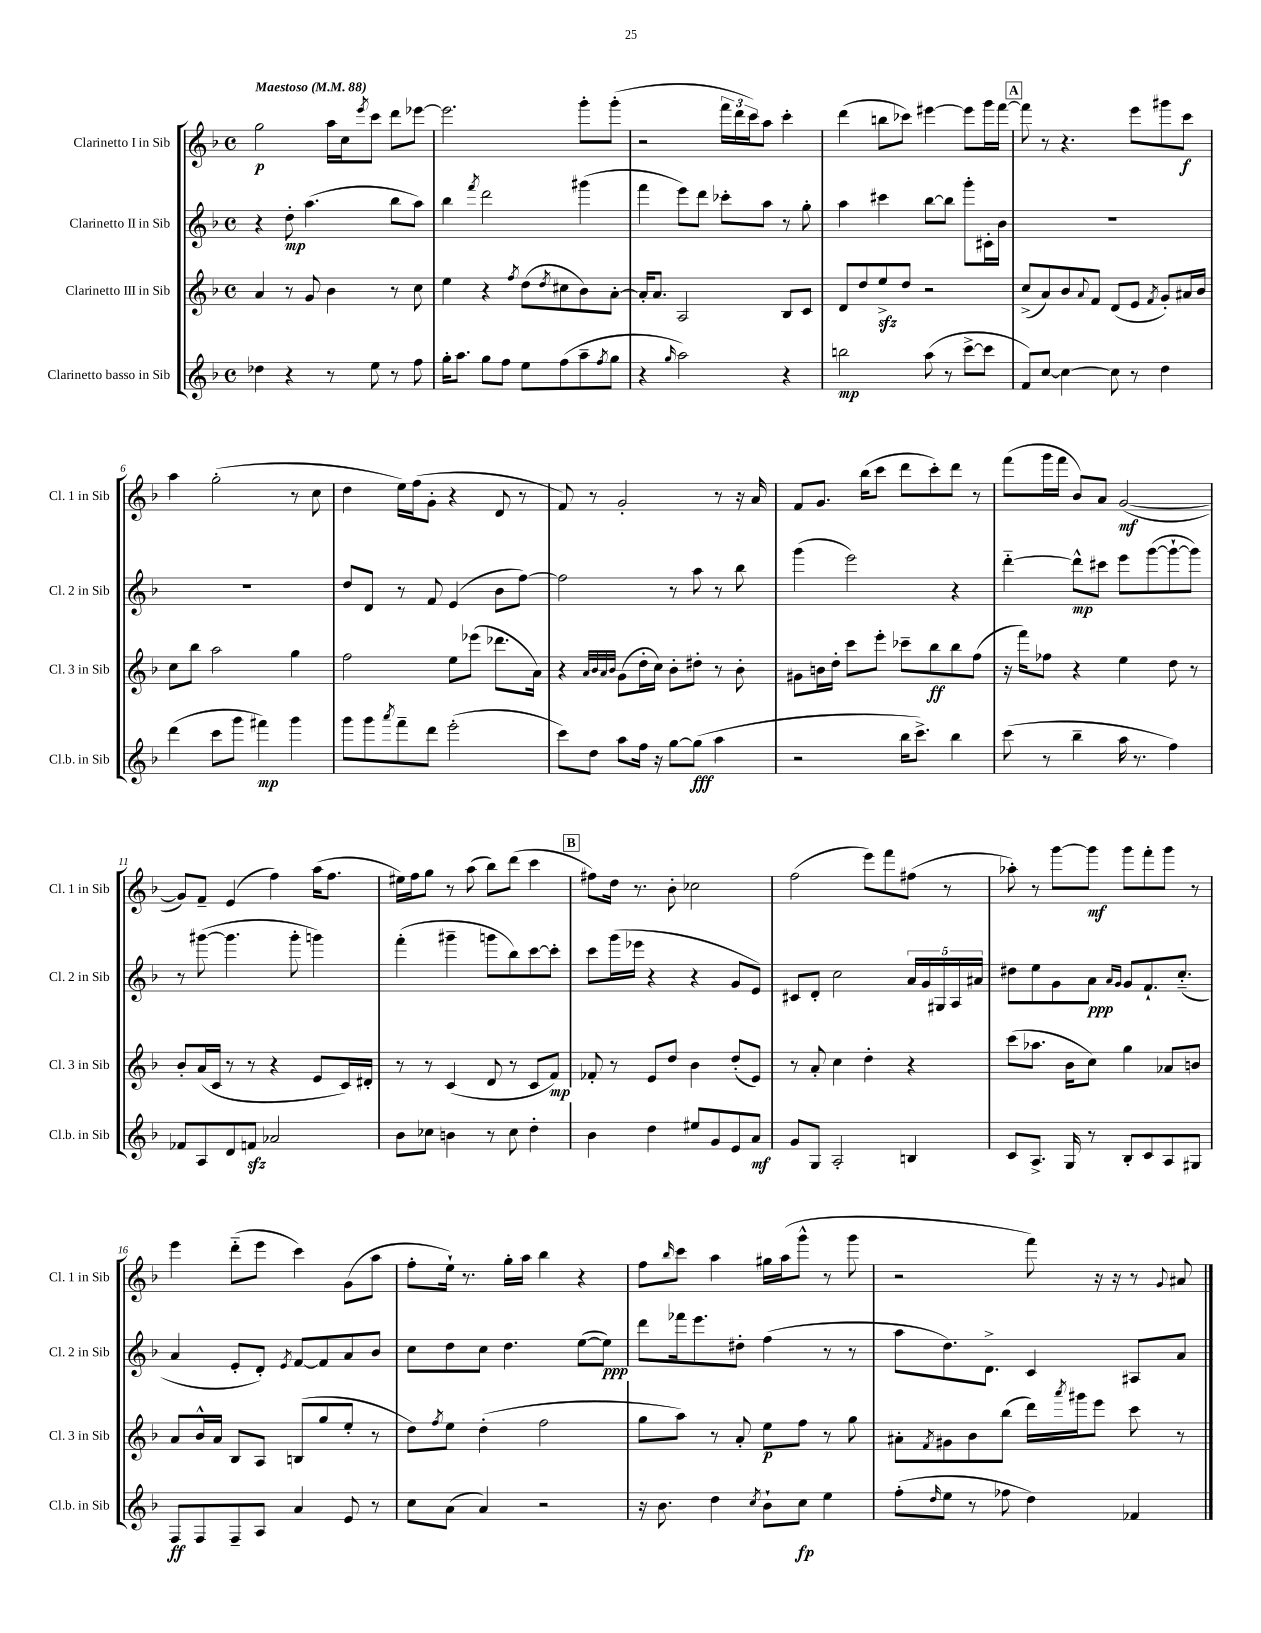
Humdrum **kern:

**kern	**kern	**kern	**kern
*staff4	*staff3	*staff2	*staff1
*clefG2	*clefG2	*clefG2	*clefG2
*k[b-]	*k[b-]	*k[b-]	*k[b-]
*M4/4	*M4/4	*M4/4	*M4/4
*met(c)	*met(c)	*met(c)	*met(c)
*MM88	*MM88	*MM88	*MM88
4dd-\	4a/	4r	2gg\
4r	8r	8dd'\	.
.	8g/	(4.aa\	.
8r	4b-\	.	16aa\LL
.	.	.	16cc\J
.	.	.	8qeee/
8ee\	.	.	8ccc\J
8r	8r	8bb-\L	8ddd\L
8ff\	8cc\	8aa\J)	[8eee-\J
=	=	=	=
16gg'\LK	4ee\	4bb-\	2.eee-\]
8.aa\J	.	.	.
.	.	8qfff/	.
8gg\L	4r	2ddd\	.
8ff\J	.	.	.
.	8qff/	.	.
8ee\L	(8dd\L	.	.
.	8qdd/	.	.
(8ff\	8cc#\	.	.
8aa~\	8b-\)	(4ggg#\	8ggg'\L
8qff/	.	.	.
8gg\J	[8a'\J	.	(8ggg'\J
=	=	=	=
4r	16a'/]LK	4fff\	2r
.	8.a/J	.	.
16qqgg/	.	.	.
2aa\)	2A/	8eee\L)	.
.	.	8ddd\J	.
.	.	8ccc-'\L	24fff\LL
.	.	.	24ddd\
.	.	.	24ccc\J)
.	.	8aa\J	8aa\J
4r	8B-/L	8r	4ccc'\
.	8c/J	8gg'\	.
=	=	=	=
2bb\	8d/L	4aa\	(4ddd\
.	8dd/	.	.
.	8ee^/	4ccc#\	8bb\L
.	8dd/J	.	8ccc-\J)
(8aa\	2r	[8bb-\L	[4eee#\
8r	.	8bb-\]J	.
[8ccc^\L	.	8ggg'\L	8eee#\]L
8ccc\]J	.	16c#'\L	16ggg\L
.	.	16b-\JJ	[16fff\JJ
=	=	=	=
8f/L)	(8cc^/L	1r	8fff\]
[8cc/J	8a/)	.	8r
4cc\_	8b-/	.	4.r
.	8qqa/	.	.
.	8f/J	.	.
8cc\]	(8d/L	.	.
8r	8e/J	.	8eee\L
.	8qf/	.	.
4dd\	8g'/L)	.	8ggg#\
.	16a#/L	.	8ccc\J
.	16b-/JJ	.	.
=	=	=	=
(4ddd\	8cc\L	1r	4aa\
.	8bb-\J	.	.
8ccc\L	2aa\	.	(2gg'\
8ggg\J	.	.	.
4fff#\)	.	.	.
4ggg\	4gg\	.	8r
.	.	.	8cc\
=	=	=	=
8ggg\L	2ff\	8dd/L	4dd\
8ggg\	.	8d/J	.
8qaaa/	.	.	.
8fff~\	.	8r	16ee\LL)
.	.	.	(16ff\J
8ddd\J	.	8f/	8g'\J
(2eee'\	8ee\L	(4e/	4r
.	(8eee-\J	.	.
.	8.ddd-\L	8b-\L	8d/
.	.	[8ff\J)	8r
.	16a\Jk)	.	.
=	=	=	=
8ccc\L)	4r	2ff\]	8f/)
8dd\J	.	.	8r
.	32qqa/LLL	.	.
.	32qqb-/	.	.
.	32qqa/	.	.
.	32qqb-/JJJ	.	.
8aa\L	(8g\L	.	2g'/
16ff\Jk	16dd'\L	.	.
16r	16cc\JJ)	.	.
[8gg\L	8b-'\L	8r	.
(8gg\]J	8dd#'\J	8aa\	.
4aa\	8r	8r	8r
.	8b-'\	8bb-\	16r
.	.	.	16a/
=	=	=	=
2r	8g#\L	(4ggg\	8f/L
.	16b\L	.	8.g/J
.	16dd'\JJ	.	.
.	8ccc\L	2eee\)	.
.	.	.	(16bb-\LK
.	8eee'\J	.	8ccc\J
16bb-\LK	8ccc-~\L	.	8ddd\L
8.ccc^\J)	.	.	.
.	8bb-\	.	8ccc'\)
4bb-\	8bb-\	4r	8ddd\J
.	(8ff\J	.	8r
=	=	=	=
(8ccc\	16r	[4ddd'~\	(8fff\L
.	16fff\LK)	.	.
8r	8ff-\J	.	16ggg\L
.	.	.	16fff\JJ
4bb-~\	4r	8ddd^^\]L	8b-/L)
.	.	8ccc#\J	8a/J
16aa\	4ee\	8eee\L	([2g/
8.r	.	.	.
.	.	([8ggg\	.
4ff\)	8dd\	8ggg`\_	.
.	8r	8ggg\]J)	.
=	=	=	=
8f-/L	8b-'/L	8r	8g/]L)
8A/	(16a/L	([8ggg#\	8f~/J
.	16c/JJ	.	.
8d/	8r	4.ggg#\]	(4e/
8f/J	8r	.	.
2a-/	4r	.	4ff\)
.	.	8ggg#'\	.
.	8e/L	4ggg\)	(16aa\LK
.	.	.	8.ff\J
.	16c/L)	.	.
.	16d#'/JJ	.	.
=	=	=	=
8b-\L	8r	(4fff'\	16ee#\LL)
.	.	.	16ff\J
8cc-\J	8r	.	8gg\J
4b\	(4c/	4ggg#~\	8r
.	.	.	(8aa\
8r	8d/	8ggg\L	8bb-\L)
8cc-\	8r	8bb-\)	(8ddd\J
4dd'\	8c/L	[8ccc\	4ccc\
.	8f/J)	8ccc'\]J	.
=	=	=	=
4b-\	8f-'/	8ccc\L	8ff#\L)
.	8r	(16ggg\L	16dd\Jk
.	.	16eee-\JJ	8.r
4dd\	8e/L	4r	.
.	8dd/J	.	8b-'\
8ee#/L	4b-\	4r	2cc-\
8g/	.	.	.
8e/	(8dd'/L	8g/L	.
8a/J	8e/J)	8e/J)	.
=	=	=	=
8g/L	8r	8c#/L	(2ff\
8G/J	8a'/	8d'/J	.
2A'/	4cc\	2cc\	.
.	4dd'\	.	8eee\L)
.	.	.	8fff\
4B/	4r	20a/LL	(8ff#\J
.	.	20g/	.
.	.	20G#/	.
.	.	.	8r
.	.	20A/	.
.	.	20a#/JJ	.
=	=	=	=
8c/L	(8ccc\L	8dd#\L	8aa-'\)
8.A^/J	8.aa-\J	8ee\	8r
.	.	8g\	[8ggg\L
16G/	16b-\LK	.	.
8r	8cc\J)	8a\J	8ggg\]J
.	.	16qqa/LL	.
.	.	16qqg/JJ	.
8B-'/L	4gg\	8g/L	8ggg\L
8c/	.	8.f`/	8fff'\
8A/	8a-/L	.	8ggg\J
.	.	(8.cc'~/J	.
8G#/J	8b/J	.	8r
=	=	=	=
8F/L	8a/L	4a/	4eee\
8F/	16b-^^/L	.	.
.	16a/JJ	.	.
8F~/	8B-/L	8e'/L	(8ddd'~\L
8A/J	8A/J	8d'/J)	8eee\J
.	.	8qe/	.
4a/	(8B/L	[8f/L	4ccc\)
.	8gg/	8f/]	.
8e/	8ee'/J	8a/	(8g\L
8r	8r	8b-/J	8aa\J
=	=	=	=
8cc\L	8dd\L)	8cc\L	8ff'\L
.	8qff/	.	.
(8a\J	8ee\J	8dd\	16ee`\Jk)
.	.	.	8.r
4a/)	(4dd'\	8cc\J	.
.	.	4.dd\	16gg'\LL
.	.	.	16aa\JJ
2r	2ff\	.	4bb-\
.	.	([8ee\L	4r
.	.	8ee\]J)	.
=	=	=	=
16r	8gg\L	8ddd\L	8ff\L
8.b-\	.	.	.
.	.	.	16qqbb-/
.	8aa\J)	16fff-\k	8ccc\J
.	.	8.eee\	.
4dd\	8r	.	4aa\
.	8a'/	8dd#'\J	.
8qcc/	.	.	.
8b-`\L	8ee\L	(4ff\	16gg#\LL
.	.	.	(16aa\J
8cc\J	8ff\J	.	8ggg^^\J
4ee\	8r	8r	8r
.	8gg\	8r	8ggg\
=	=	=	=
(8ff'\L	8a#'\L	8aa\L	2r
16qqdd/	8qf/	.	.
8ee\J	8g#\	8.dd\)	.
8r	8b-\	.	.
.	.	8.d^\J	.
8ff-\	(8bb-\J	.	.
4dd\)	16ddd\LL)	4c/	8fff\)
.	8qaaa/	.	.
.	16ggg#\J	.	.
.	8eee\J	.	16r
.	.	.	16r
4f-/	8ccc\	8A#/L	8r
.	.	.	8qqg/
.	8r	8a/J	8a#/
==	==	==	==
*-	*-	*-	*-
